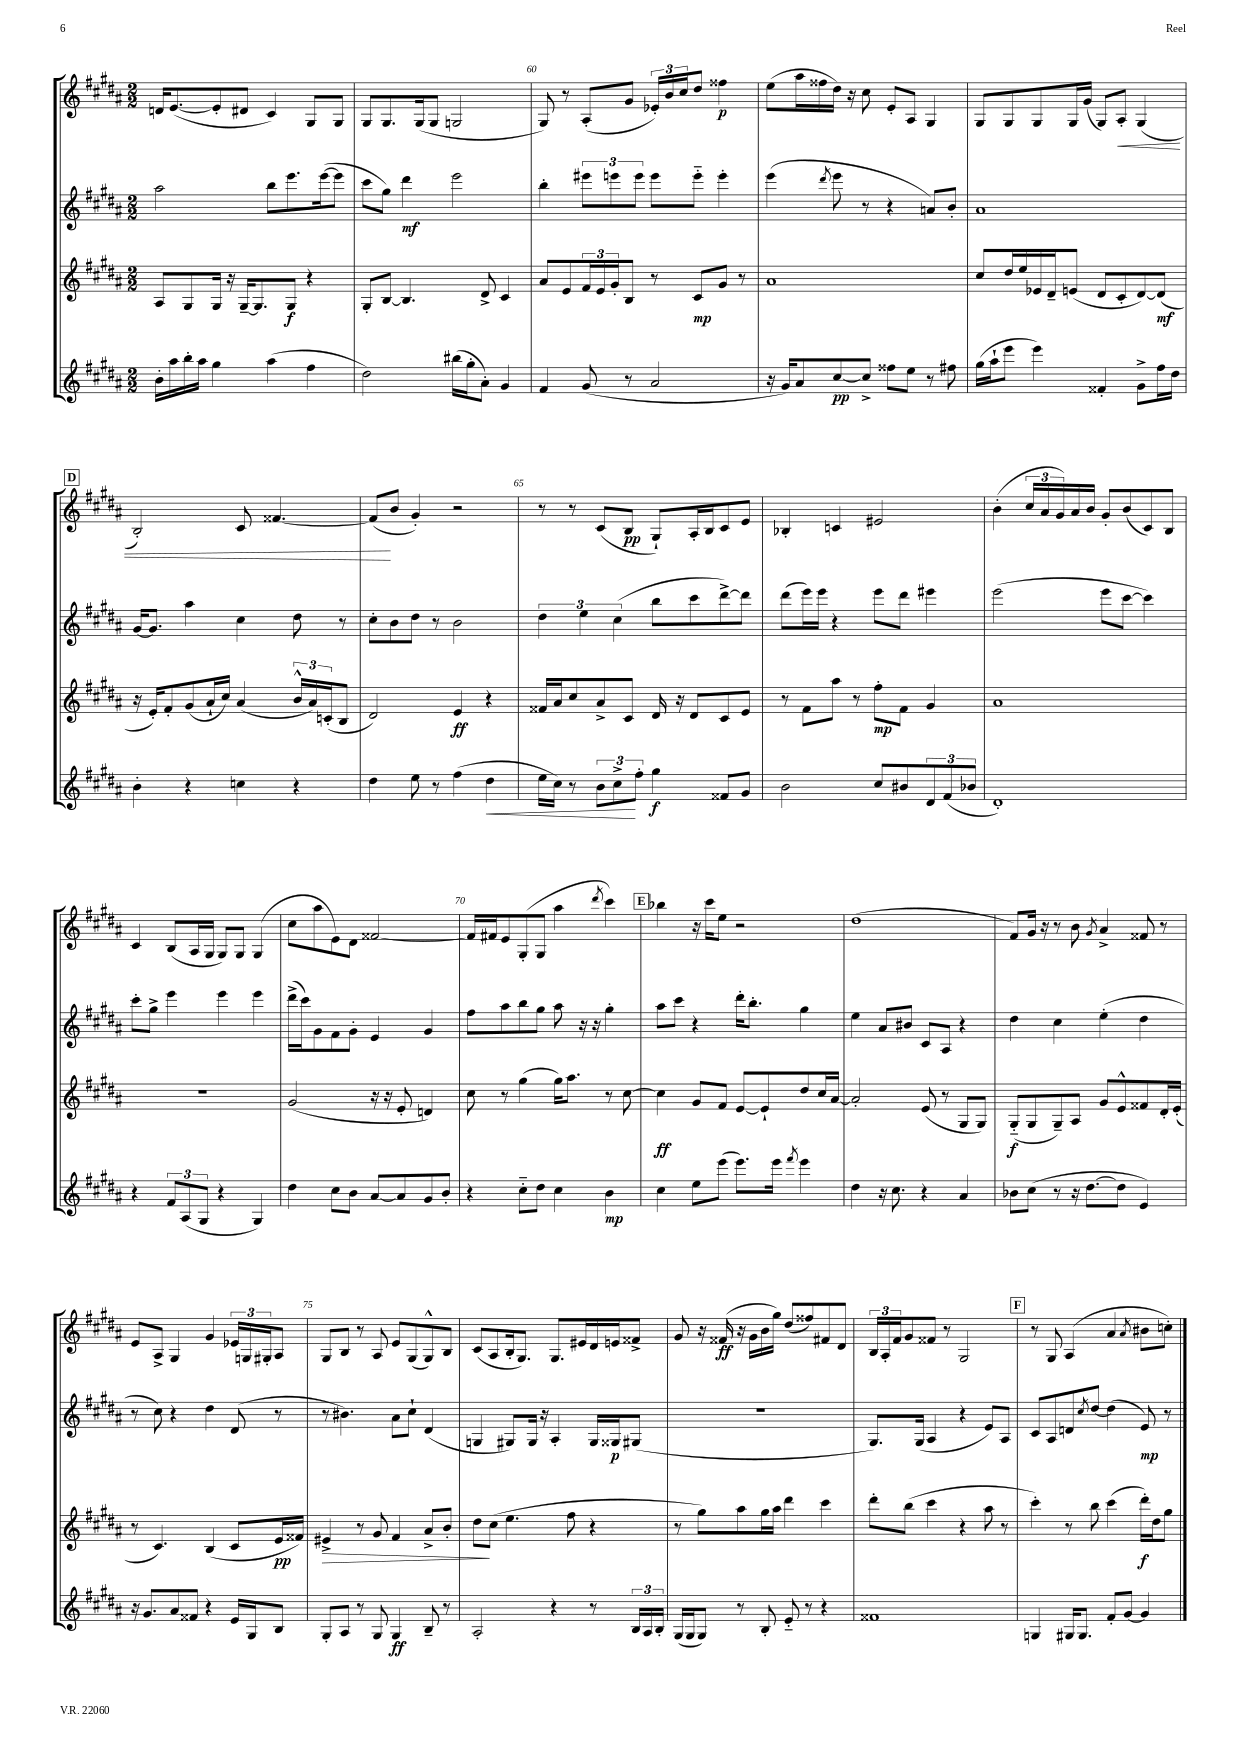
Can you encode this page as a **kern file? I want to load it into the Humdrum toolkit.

**kern	**dynam	**kern	**dynam	**kern	**dynam	**kern	**dynam
*part4	*part4	*part3	*part3	*part2	*part2	*part1	*part1
*staff4	*staff4	*staff3	*staff3	*staff2	*staff2	*staff1	*staff1
*clefG2	*	*clefG2	*	*clefG2	*	*clefG2	*
*k[f#c#g#d#a#]	*	*k[f#c#g#d#a#]	*	*k[f#c#g#d#a#]	*	*k[f#c#g#d#a#]	*
*M2/2	*	*M2/2	*	*M2/2	*	*M2/2	*
=58	=58	=58	=58	=58	=58	=58	=58
16b'\LL	.	8A#/L	.	2aa#\	.	16dn/KL	.
16aa#\	.	.	.	.	.	([8.e/	.
16bb'\	.	8G#/	.	.	.	.	.
16aa#\JJ	.	.	.	.	.	.	.
4gg#\	.	16G#/Jk	.	.	.	8e'/]	.
.	.	16r	.	.	.	.	.
.	.	[16G#~/KL	.	.	.	8d#X/J	.
.	.	8.G#/]	.	.	.	.	.
(4aa#\	.	.	.	8bb\L	.	4c#/)	.
.	.	8G#/J	f	8.eee\	.	.	.
4ff#\	.	4r	.	.	.	8G#/L	.
.	.	.	.	([16eee\k	.	.	.
.	.	.	.	8eee\J]	.	8G#/J	.
=59	=59	=59	=59	=59	=59	=59	=59
2dd#\)	.	8G#'/L	.	8ccc#\L	.	8G#/L	.
.	.	[8B/J	.	8gg#\J)	.	8.G#/	.
.	.	4.B/]	.	4ddd#\	mf	.	.
.	.	.	.	.	.	(16G#/k	.
.	.	.	.	.	.	8G#/J	.
(16bb#X\LL	.	.	.	2eee\	.	2Gn/	.
16gg#'\J	.	.	.	.	.	.	.
8a#'\J)	.	8d#^/	.	.	.	.	.
4g#/	.	4c#/	.	.	.	.	.
=60	=60	=60	=60	=60	=60	=60	=60
4f#/	.	8a#/L	.	4bb'\	.	8G#/)	.
.	.	8e/	.	.	.	8r	.
(8g#/	.	24f#/L	.	12eee#X\L	.	(8A#'/L	.
.	.	24e/	.	.	.	.	.
.	.	24g#'/J	.	12eeen\	.	.	.
8r	.	8B/J	.	.	.	8g#/J	.
.	.	.	.	12eee\J	.	.	.
2a#/	.	8r	.	8eee\L	.	24e-X'/LL)	.
.	.	.	.	.	.	24b/	.
.	.	.	.	.	.	24cc#/J	.
.	.	8c#/L	mp	8eee\J	.	8dd#/J	.
.	.	8g#/J	.	4eee'\	.	4ff##X\	p
.	.	8r	.	.	.	.	.
=61	=61	=61	=61	=61	=61	=61	=61
16r	.	1a#	.	(4eee\	.	(8ee\L	.
16g#/KL)	.	.	.	.	.	.	.
8a#/	.	.	.	.	.	16aa#\L	.
.	.	.	.	.	.	16ff##X\	.
.	.	.	.	8qddd#/	.	.	.
[8cc#/	pp	.	.	8eee\	.	16dd#\JJ)	.
.	.	.	.	.	.	16r	.
8cc#^/J]	.	.	.	8r	.	8cc#\	.
8ff##X\L	.	.	.	4r	.	8e'/L	.
8ee\J	.	.	.	.	.	8A#/J	.
8r	.	.	.	8an/L)	.	4G#/	.
8ff#X\	.	.	.	8b'/J	.	.	.
=62	=62	=62	=62	=62	=62	=62	=62
(16gg#\LL	.	8cc#/L	.	1a#	.	8G#/L	.
16aa#`\J	.	.	.	.	.	.	.
8eee\J	.	16dd#/L	.	.	.	8G#/	.
.	.	16ee/	.	.	.	.	.
4eee\)	.	16e-X/	.	.	.	8G#/	.
.	.	16d#~/J	.	.	.	.	.
.	.	(8en/J	.	.	.	16G#/L	.
.	.	.	.	.	.	(16g#/JJ	.
4f##X'/	.	8d#/L	.	.	.	8G#/L)	.
!	!	!	!	!	!	!	!LO:HP:b
.	.	8c#'/	.	.	.	8A#'/J	<
8g#^\L	.	[8d#/)	.	.	.	(4G#/	.
16ff#\L	.	(8d#/J]	mf	.	.	.	.
16dd#\JJ	.	.	.	.	.	.	.
!!LO:LB:g=z
!!LO:REH:place=s1:t=D
=63	=63	=63	=63	=63	=63	=63	=63
4b'\	.	16r	.	[16g#/KL	.	2B'/)	.
.	.	16e'/KL)	.	8.g#/J]	.	.	.
.	.	8f#'/	.	.	.	.	.
4r	.	(8g#/	.	4aa#\	.	.	.
.	.	16a#`/L	.	.	.	.	.
.	.	16cc#/JJ)	.	.	.	.	.
4ccn\	.	(4a#/	.	4cc#\	.	8c#/	.
.	.	.	.	.	.	[4.f##X/	.
4r	.	24b^^/LL	.	8dd#\	.	.	.
.	.	24a#/)	.	.	.	.	.
.	.	(24cn'/J	.	.	.	.	.
.	.	8B/J	.	8r	.	.	.
=64	=64	=64	=64	=64	=64	=64	=64
4dd#\	.	2d#/)	.	8cc#'\L	.	(8f##/L]	.
.	.	.	.	8b\	.	8b/J	[
8ee\	.	.	.	8dd#\J	.	4g#'/)	.
8r	.	.	.	8r	.	.	.
(4ff#\	.	4e/	ff	2b\	.	2r	.
!	!LO:HP:b	!	!	!	!	!	!
4dd#\	<	4r	.	.	.	.	.
=65	=65	=65	=65	=65	=65	=65	=65
16ee\LL	.	16f##X/LL	.	6dd#\	.	8r	.
16cc#\JJ)	.	16a#/J	.	.	.	.	.
8r	.	8cc#/	.	.	.	8r	.
.	.	.	.	6ee\	.	.	.
12b\L	.	8a#^/	.	.	.	(8c#/L	.
12cc#^\	.	.	.	(6cc#\	.	.	.
.	.	8c#/J	.	.	.	8B/J	pp
12ff#'\J	[	.	.	.	.	.	.
4gg#\	f	16d#/	.	8bb\L	.	8G#`/L)	.
.	.	16r	.	.	.	.	.
.	.	8d#/L	.	8ccc#\	.	16A#'/L	.
.	.	.	.	.	.	16B/J	.
8f##X/L	.	8c#/	.	[8ddd#^\)	.	8c#/	.
8g#/J	.	8e/J	.	8ddd#\J]	.	8e/J	.
=66	=66	=66	=66	=66	=66	=66	=66
2b\	.	8r	.	(8ddd#\L	.	4B-X'/	.
.	.	8f#\L	.	16eee\L)	.	.	.
.	.	.	.	16eee\JJ	.	.	.
.	.	8aa#\J	.	4r	.	4cn/	.
.	.	8r	.	.	.	.	.
8cc#/L	.	8ff#'\L	mp	8eee\L	.	2e#X/	.
8b#X/	.	8f#\J	.	8ddd#\J	.	.	.
12d#/	.	4g#/	.	4eee#X\	.	.	.
(12f#/	.	.	.	.	.	.	.
12b-X/J	.	.	.	.	.	.	.
=67	=67	=67	=67	=67	=67	=67	=67
1d#')	.	1a#	.	(2eee\	.	(4b'\	.
.	.	.	.	.	.	24cc#/LL	.
.	.	.	.	.	.	24a#/	.
.	.	.	.	.	.	24g#/)	.
.	.	.	.	.	.	16a#/	.
.	.	.	.	.	.	16b/JJ	.
.	.	.	.	8eee\L	.	8g#'/L	.
.	.	.	.	[8ccc#\J	.	(8b/	.
.	.	.	.	4ccc#\])	.	8c#/)	.
.	.	.	.	.	.	8B/J	.
!!LO:LB:g=z
=68	=68	=68	=68	=68	=68	=68	=68
4r	.	1r	.	8ccc#'\L	.	4c#/	.
.	.	.	.	8gg#^\J	.	.	.
12f#/L	.	.	.	4eee\	.	(8B/L	.
(12A#/	.	.	.	.	.	.	.
.	.	.	.	.	.	16A#/L	.
12G#/J	.	.	.	.	.	.	.
.	.	.	.	.	.	16G#/JJ	.
4r	.	.	.	4eee\	.	8G#/L)	.
.	.	.	.	.	.	8G#/J	.
4G#/)	.	.	.	4eee\	.	(4G#/	.
=69	=69	=69	=69	=69	=69	=69	=69
4dd#\	.	(2g#/	.	(16ddd#^\LL	.	8cc#\L	.
.	.	.	.	16ccc#\J)	.	.	.
.	.	.	.	8g#\	.	8aa#\	.
8cc#\L	.	.	.	8f#\	.	8e\)	.
8b\J	.	.	.	8g#'\J	.	8d#\J	.
[8a#/L	.	16r	.	4e/	.	[2f##X/	.
.	.	16r	.	.	.	.	.
8a#/]	.	8e'/	.	.	.	.	.
8g#/	.	4dn/)	.	4g#/	.	.	.
8b'/J	.	.	.	.	.	.	.
=70	=70	=70	=70	=70	=70	=70	=70
4r	.	8cc#\	.	8ff#\L	.	16f##/LL]	.
.	.	.	.	.	.	16f#X/J	.
.	.	8r	.	8aa#\	.	8e/	.
8cc#\L	.	(4gg#\	.	8bb\	.	(8G#'/	.
8dd#\J	.	.	.	8gg#\J	.	8G#/J	.
4cc#\	.	16gg#\KL)	.	8aa#\	.	4aa#\	.
.	.	8.aa#\J	.	.	.	.	.
.	.	.	.	16r	.	.	.
.	.	.	.	16r	.	.	.
.	.	.	.	.	.	8qddd#/	.
4b\	mp	8r	.	4gg#'\	.	4ccc#\)	.
.	.	[8cc#\	.	.	.	.	.
!!LO:REH:place=s1:t=E
=71	=71	=71	=71	=71	=71	=71	=71
4cc#\	.	4cc#\]	ff	8aa#\L	.	4bb-X\	.
.	.	.	.	8ccc#\J	.	.	.
8ee\L	.	8g#/L	.	4r	.	16r	.
.	.	.	.	.	.	16ccc#\KL	.
(8eee\J	.	8f#/J	.	.	.	8ee\J	.
8.eee\L)	.	[8e/L	.	16ddd#'\KL	.	2r	.
.	.	.	.	8.bb'\J	.	.	.
.	.	8e`/]	.	.	.	.	.
16eee\Jk	.	.	.	.	.	.	.
8qfff#/	.	.	.	.	.	.	.
4eee\	.	8dd#/	.	4gg#\	.	.	.
.	.	16cc#/L	.	.	.	.	.
.	.	[16a#/JJ	.	.	.	.	.
=72	=72	=72	=72	=72	=72	=72	=72
4dd#\	.	2a#'/]	.	4ee\	.	(1dd#	.
16r	.	.	.	8a#/L	.	.	.
8.cc#\	.	.	.	.	.	.	.
.	.	.	.	8b#X/J	.	.	.
4r	.	(8e/	.	8c#/L	.	.	.
.	.	8r	.	8A#/J	.	.	.
4a#/	.	8G#/L	.	4r	.	.	.
.	.	8G#/J)	.	.	.	.	.
=73	=73	=73	=73	=73	=73	=73	=73
8b-X\L	.	(8G#/L	f	4dd#\	.	8f#/L)	.
(8cc#\J	.	8G#/	.	.	.	16g#/Jk	.
.	.	.	.	.	.	16r	.
8r	.	8G#~/)	.	4cc#\	.	8r	.
16r	.	8A#/J	.	.	.	8b\	.
[8.dd#\L	.	.	.	.	.	.	.
.	.	.	.	.	.	8qg#/	.
.	.	8g#/L	.	(4ee'\	.	4a#^/	.
8dd#\J]	.	8e^^/	.	.	.	.	.
4e/)	.	8f##X/	.	4dd#\	.	8f##X/	.
.	.	16d#'/L	.	.	.	8r	.
.	.	(16e'/JJ	.	.	.	.	.
!!LO:LB:g=z
=74	=74	=74	=74	=74	=74	=74	=74
16r	.	8r	.	8r	.	8e/L	.
8.g#/L	.	.	.	.	.	.	.
.	.	4.c#/)	.	8cc#\)	.	8A#^/J	.
8a#/	.	.	.	4r	.	4G#/	.
8f##X/J	.	.	.	.	.	.	.
4r	.	(4B/	.	4dd#\	.	4g#/	.
16e/LL	.	8c#/L	.	(8d#/	.	24e-X/LL	.
.	.	.	.	.	.	24Gn/	.
16G#/J	.	.	.	.	.	.	.
.	.	.	.	.	.	24G#X'/J	.
8B/J	.	16e/L	pp	8r	.	8A#/J	.
.	.	16f##X/JJ)	.	.	.	.	.
=75	=75	=75	=75	=75	=75	=75	=75
!	!	!	!LO:HP:b	!	!	!	!
8G#'/L	.	4e#X^/	>	8r	.	8G#/L	.
8A#/J	.	.	.	4.b#X\)	.	8B/J	.
8r	.	8r	.	.	.	8r	.
8G#/	.	8g#/	.	.	.	8A#/	.
4G#/	ff	4f#/	.	8a#\L	.	8e/L	.
.	.	.	.	8cc#`\J	.	(8G#/	.
8B~/	.	8a#^/L	.	(4d#/	.	8G#^^/)	.
8r	.	8b'/J	.	.	.	8B/J	.
=76	=76	=76	=76	=76	=76	=76	=76
2A#'/	.	8dd#\L	.	4Gn/	.	(8c#/L	.
.	.	(8cc#\J	]	.	.	8A#/	.
.	.	4.ee\	.	8G#X/L)	.	16B'/k	.
.	.	.	.	.	.	8.G#/J)	.
.	.	.	.	16G#/Jk	.	.	.
.	.	.	.	16r	.	.	.
4r	.	.	.	4A#'/	.	8.G#/L	.
.	.	8ff#\	.	.	.	.	.
.	.	.	.	.	.	16e#X/L	.
8r	.	4r	.	16G#/LL	.	16d#/	.
.	.	.	.	16G##X/J	p	16en/J	.
24B/LL	.	.	.	(8G#X/J	.	8f##X^/J	.
24A#/	.	.	.	.	.	.	.
24B'/JJ	.	.	.	.	.	.	.
=77	=77	=77	=77	=77	=77	=77	=77
(16G#/LL	.	8r	.	1r	.	8g#/	.
16G#/J	.	.	.	.	.	.	.
8G#/J)	.	8gg#\L)	.	.	.	16r	.
.	.	.	.	.	.	(16f##X/	ff
8r	.	8aa#\	.	.	.	16r	.
.	.	.	.	.	.	16g#\LL	.
8B'/	.	16gg#\L	.	.	.	16b\	.
.	.	16aa#\JJ	.	.	.	16gg#\JJ)	.
8e/	.	4ddd#\	.	.	.	(8dd#/L	.
8r	.	.	.	.	.	8ff##X/)	.
4r	.	4ccc#\	.	.	.	8f#X/	.
.	.	.	.	.	.	8d#/J	.
=78	=78	=78	=78	=78	=78	=78	=78
1f##X	.	8ddd#'\L	.	8.G#/L)	.	24B/LL	.
.	.	.	.	.	.	24A#'/	.
.	.	.	.	.	.	24f#/J	.
.	.	(8bb\J	.	.	.	8g#/	.
.	.	.	.	(16G#/Jk	.	.	.
.	.	4ccc#\	.	4A#/	.	8f##X/J	.
.	.	.	.	.	.	8r	.
.	.	4r	.	4r	.	2G#/	.
.	.	8aa#\	.	8e/L)	.	.	.
.	.	8r	.	8A#/J	.	.	.
!!LO:REH:place=s1:t=F
=79	=79	=79	=79	=79	=79	=79	=79
4Gn/	.	4ccc#'\)	.	8c#/L	.	8r	.
.	.	.	.	8A#/	.	8G#/	.
16G#X/KL	.	8r	.	8dn/	.	(4A#/	.
8.G#/J	.	.	.	.	.	.	.
.	.	.	.	8qcc#/	.	.	.
.	.	8bb\	.	[8dd#/J	.	.	.
8f#'/L	.	(4ccc#\	.	(4dd#\]	.	4a#/	.
[8g#/J	.	.	.	.	.	.	.
.	.	.	.	.	.	8qa#/	.
4g#/]	.	16ddd#'\LL)	f	8e/)	mp	8b#X\L	.
.	.	16dd#\J	.	.	.	.	.
.	.	8gg#\J	.	8r	.	8ccn'\J)	.
==	==	==	==	==	==	==	==
*-	*-	*-	*-	*-	*-	*-	*-
